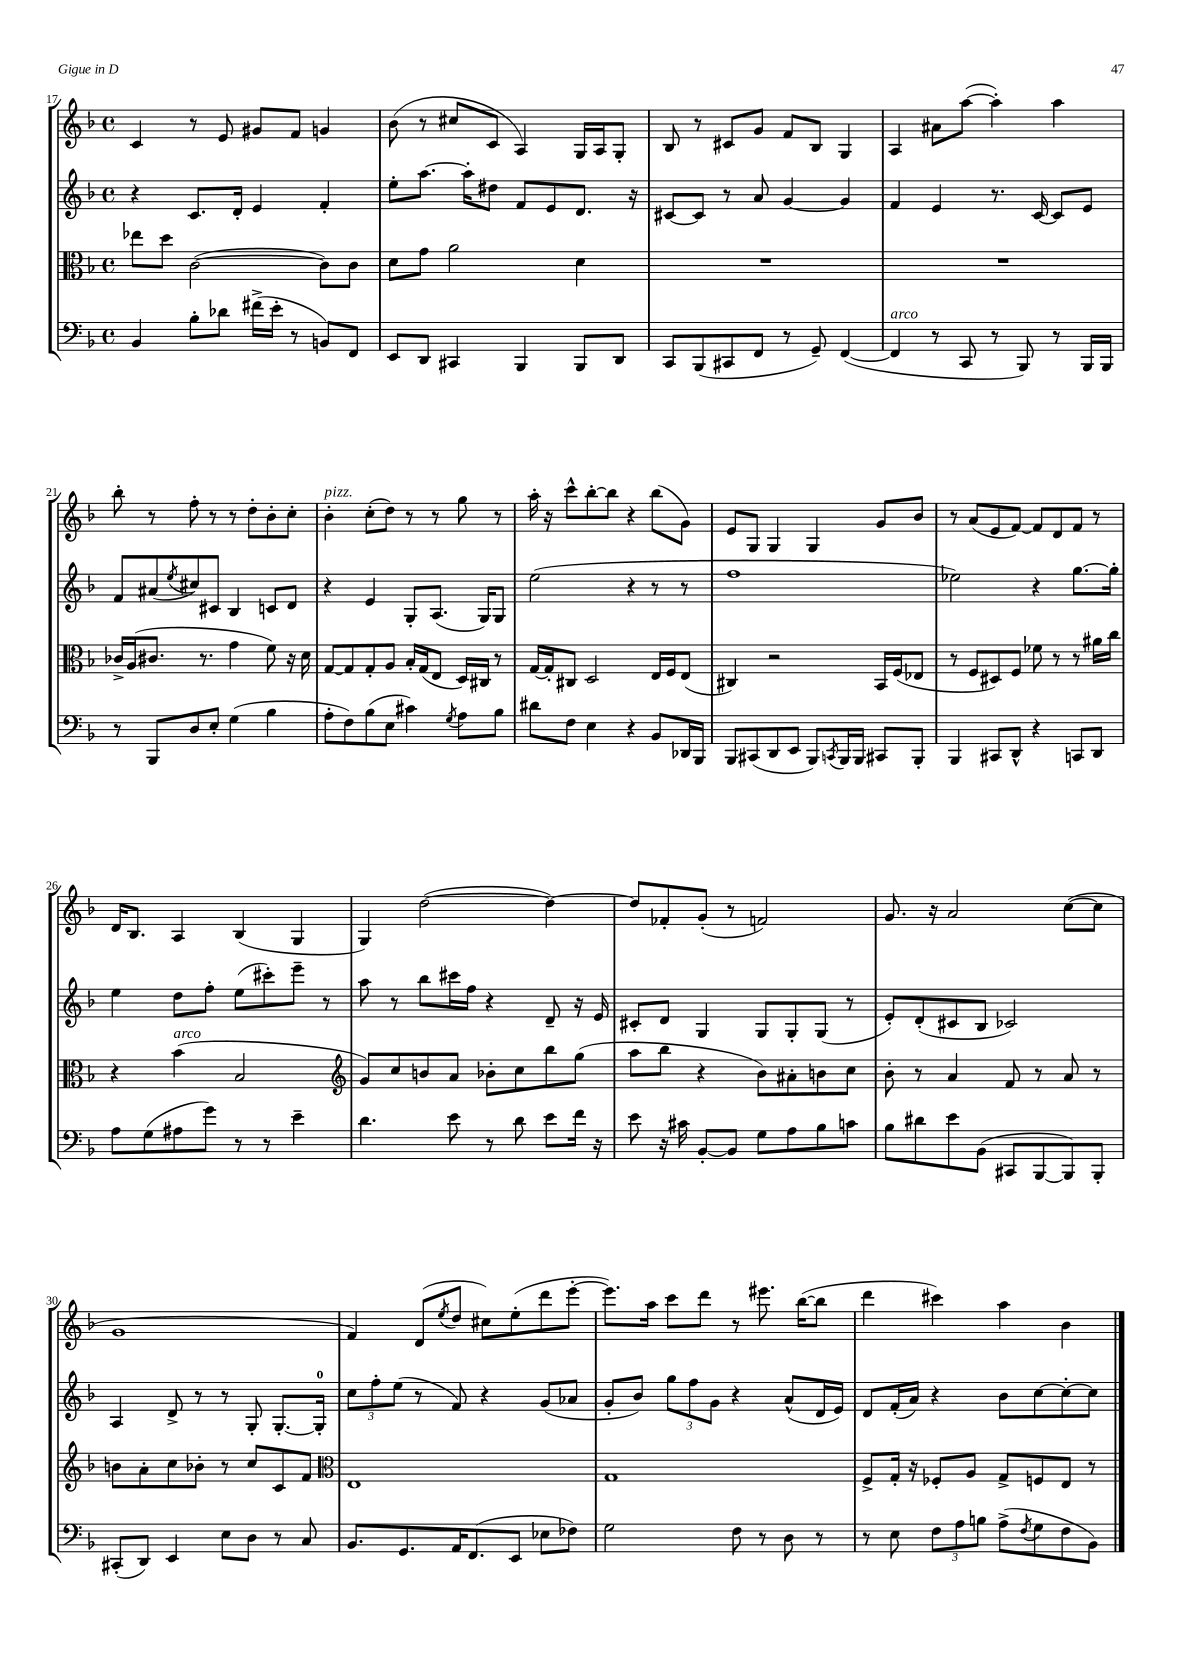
<<
\new StaffGroup <<
\new Staff = "s0" {
    \clef treble \key f \major \defaultTimeSignature \time 4/4
    c'4 r8 e'8 gis'8 f'8 g'4 |
    bes'8( r8 cis''8 c'8 a4) g16 a16 g8-. |
    bes8 r8 cis'8 g'8 f'8 bes8 g4 |
    a4 ais'8 a''8~( a''4-.) a''4 |
    bes''8-. r8 f''8-. r8 r8 d''8-. bes'8-. c''8-. |
    bes'4-.^\markup { \italic "pizz." } c''8-.( d''8) r8 r8 g''8 r8 |
    a''16-. r16 c'''8-^ bes''8~-. bes''8 r4 bes''8( g'8) |
    e'8 g8 g4 g4 g'8 bes'8 |
    r8 a'8( e'8 f'8~) f'8 d'8 f'8 r8 |
    d'16 bes8. a4 bes4( g4 |
    g4) d''2~( d''4~) |
    d''8 fes'8-. g'8-.( r8 f'2) |
    g'8. r16 a'2 c''8~( c''8 |
    g'1 |
    f'4) d'8( \acciaccatura { e''8 } d''8 cis''8) e''8-.( d'''8 e'''8~-. |
    e'''8.) a''16 c'''8 d'''8 r8 eis'''8. bes''16~( bes''8 |
    d'''4 cis'''4) a''4 bes'4 \bar "|." |
}
\new Staff = "s1" {
    \clef treble \key f \major \defaultTimeSignature \time 4/4
    r4 c'8. d'16-. e'4 f'4-. |
    e''8-. a''8.~ a''16-. dis''8 f'8 e'8 d'8. r16 |
    cis'8~ cis'8 r8 a'8 g'4~ g'4 |
    f'4 e'4 r8. c'16~ c'8 e'8 |
    f'8 ais'8( \acciaccatura { e''8 } cis''8) cis'8 bes4 c'8 d'8 |
    r4 e'4 g8-. a8.( g16) g8 |
    e''2( r4 r8 r8 |
    f''1 |
    ees''2) r4 g''8.~ g''16-. |
    e''4 d''8 f''8-. e''8( cis'''8-.) e'''8-- r8 |
    a''8 r8 bes''8 cis'''16 f''16 r4 d'8-- r16 e'16 |
    cis'8-. d'8 g4 g8 g8-. g8( r8 |
    e'8-.) d'8-.( cis'8 bes8 ces'2) |
    a4 d'8-> r8 r8 g8-. g8.~-. g16-0-. |
    \tuplet 3/2 { c''8 f''8-. e''8( } r8 f'8) r4 g'8( aes'8 |
    g'8-. bes'8) \tuplet 3/2 { g''8 f''8 g'8 } r4 a'8-^( d'16 e'16) |
    d'8 f'16-.( a'16) r4 bes'8 c''8~ c''8~-. c''8 \bar "|." |
}
\new Staff = "s2" {
    \clef alto \key f \major \defaultTimeSignature \time 4/4
    ees''8 d''8 c'2~( c'8) c'8 |
    d'8 g'8 a'2 d'4 |
    R1 |
    R1 |
    ces'16-> a16( cis'8. r8. g'4 f'8) r16 d'16 |
    g8~ g8 g8-. a8 bes16-. g16( e8 d16) cis16 r8 |
    g16~ g16-. cis8 d2 e16 f16 e8( |
    cis4) r2 bes,16 f16( ees8 |
    r8 f8 dis8) f8 fes'8 r8 r8 ais'16 c''16 |
    r4 bes'4^\markup { \italic "arco" }( bes2 |
    \clef treble g'8) c''8 b'8 a'8 bes'8-. c''8 bes''8 g''8( |
    a''8 bes''8 r4 bes'8) ais'8-. b'8 c''8 |
    bes'8-. r8 a'4 f'8 r8 a'8 r8 |
    b'8 a'8-. c''8 bes'8-. r8 c''8 c'8 f'8 |
    \clef alto e1 |
    g1 |
    f8-> g16-. r16 fes8-. a8 g8-> f8 e8 r8 \bar "|." |
}
\new Staff = "s3" {
    \clef bass \key f \major \defaultTimeSignature \time 4/4
    bes,4 bes8-. des'8 fis'16->( e'16-. r8 b,8) f,8 |
    e,8 d,8 cis,4 bes,,4 bes,,8 d,8 |
    c,8 bes,,8( cis,8 f,8 r8 g,8--) f,4~( |
    f,4^\markup { \italic "arco" } r8 c,8 r8 bes,,8) r8 bes,,16 bes,,16 |
    r8 bes,,8 d8 e8-. g4( bes4 |
    a8-. f8) bes8( e8 cis'4) \acciaccatura { g8 } a8 bes8 |
    dis'8 f8 e4 r4 bes,8 des,16 bes,,16 |
    bes,,8 cis,8( d,8 e,8 bes,,8) \acciaccatura { c,8 } bes,,16 bes,,16 cis,8 bes,,8-. |
    bes,,4 cis,8 d,8-^ r4 c,8 d,8 |
    a8 g8( ais8 g'8) r8 r8 e'4-- |
    d'4. e'8 r8 d'8 e'8 f'16 r16 |
    e'8 r16 cis'16 bes,8~-. bes,8 g8 a8 bes8 c'8 |
    bes8 dis'8 e'8 bes,8( cis,8 bes,,8~ bes,,8) bes,,8-. |
    cis,8-.( d,8) e,4 e8 d8 r8 c8 |
    bes,8. g,8. a,16 f,8.( e,8 ees8 fes8) |
    g2 f8 r8 d8 r8 |
    r8 e8 \tuplet 3/2 { f8 a8 b8 } a8->( \acciaccatura { f8 } g8 f8 bes,8) \bar "|." |
}
>>
>>
\layout { \context { \Score currentBarNumber = #17 } }
